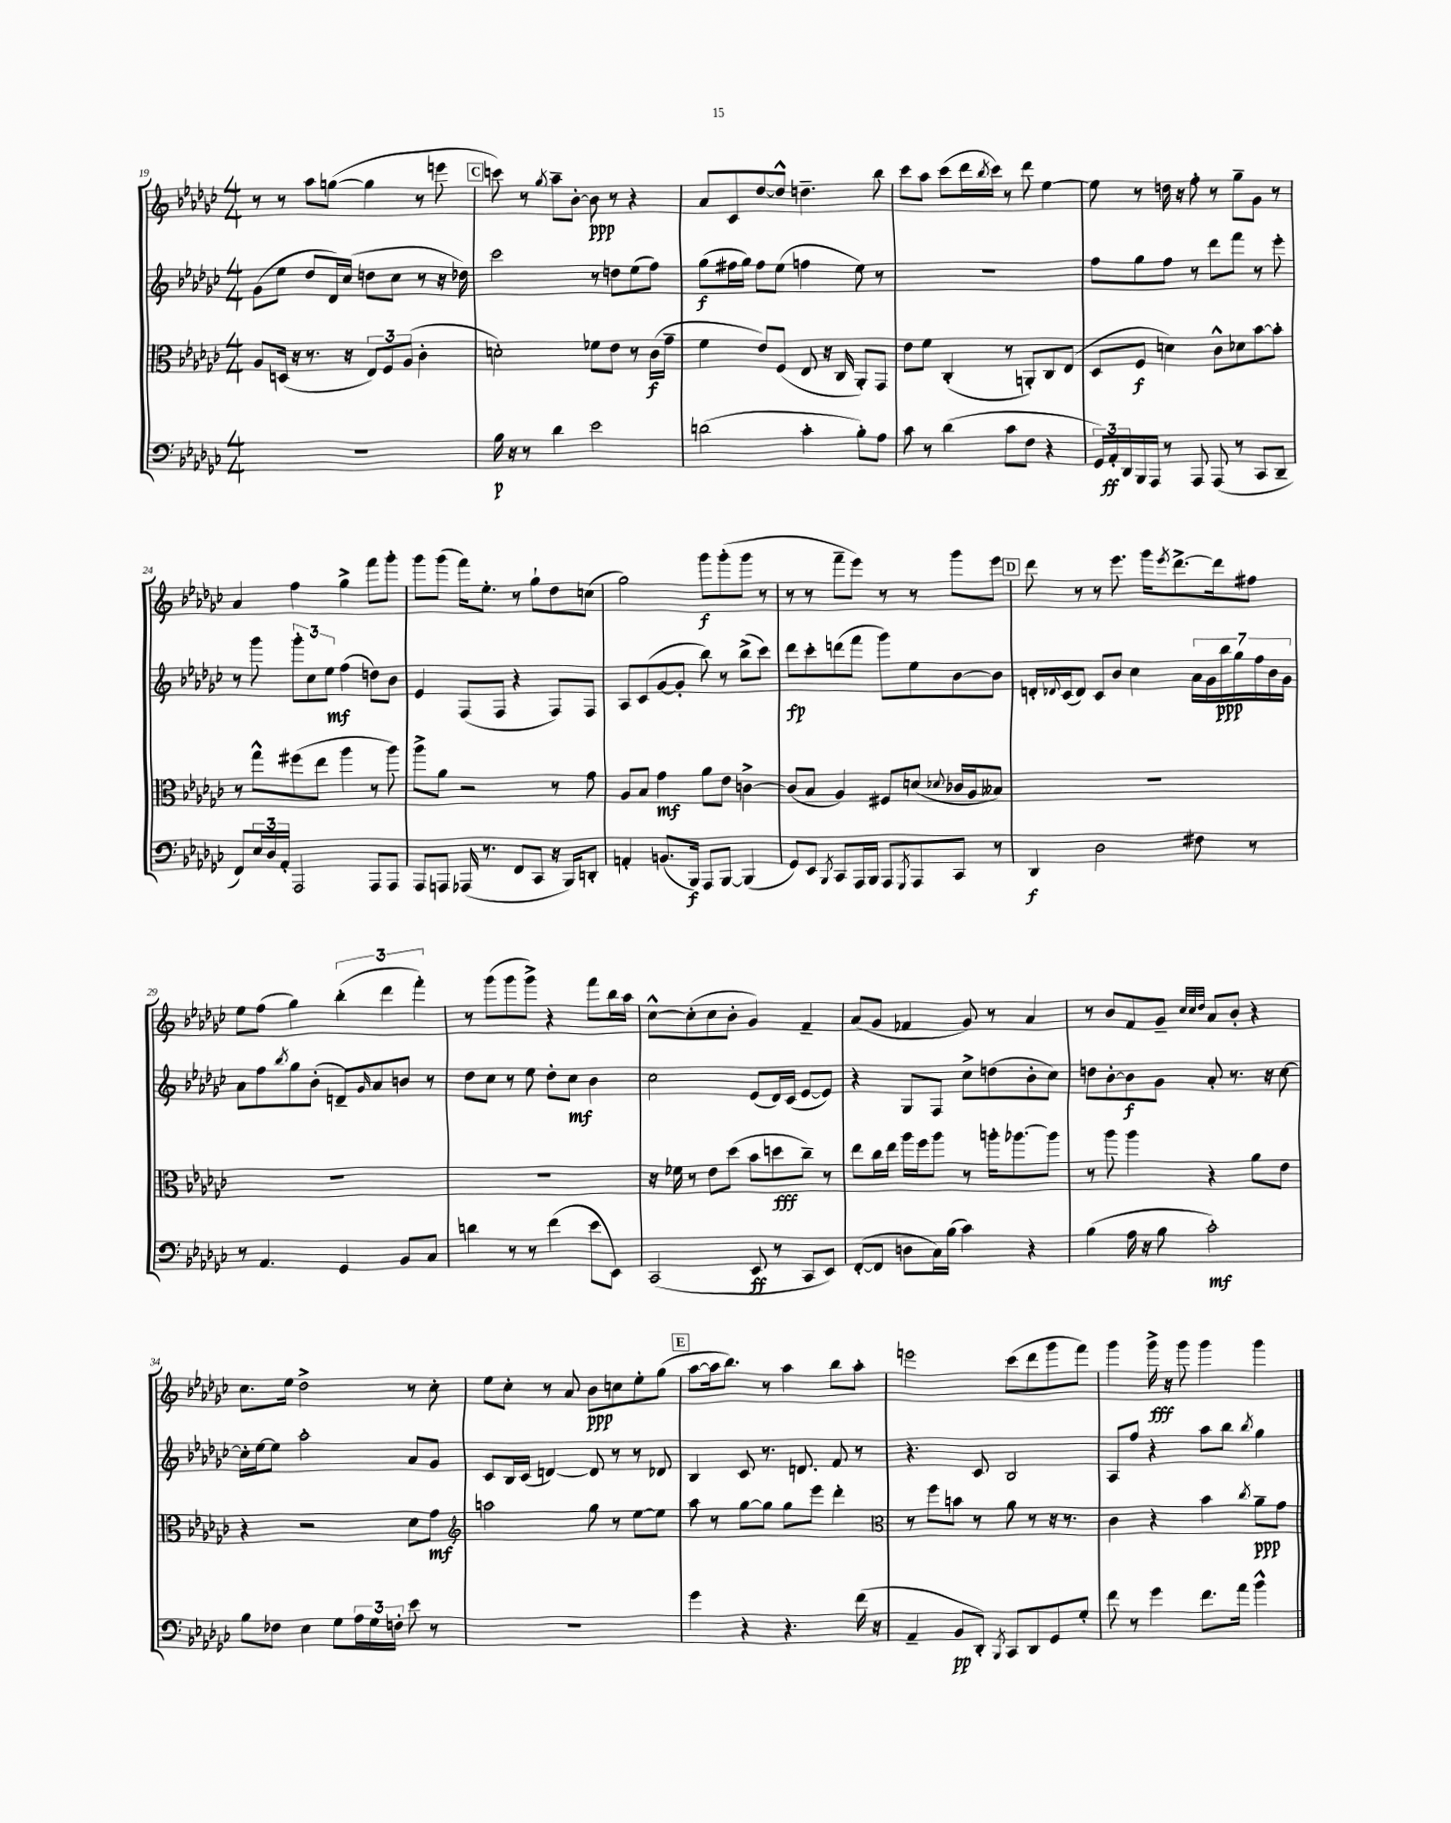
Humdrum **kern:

**kern	**kern	**kern	**kern
*staff4	*staff3	*staff2	*staff1
*clefF4	*clefC3	*clefG2	*clefG2
*k[b-e-a-d-g-c-]	*k[b-e-a-d-g-c-]	*k[b-e-a-d-g-c-]	*k[b-e-a-d-g-c-]
*M4/4	*M4/4	*M4/4	*M4/4
1r	8A-	(8g-	8r
.	(16D	8ee-	8r
.	16r	.	.
.	8.r	8dd-	8aa-
.	.	16d-)	([8gg
.	16r	(16cc-	.
.	12E-)	8dd	4gg]
.	12F	.	.
.	.	8cc-	.
.	(12A-	.	.
.	4c-'	8r	8r
.	.	16r	8eee
.	.	16dd-)	.
=	=	=	=
16B-	2d')	2ccc-	8ccc)
16r	.	.	.
8r	.	.	8r
.	.	.	8qgg-
4d-	.	.	8aa-~
.	.	.	[8b-'
2e-	8f-	8r	8b-]
.	8e-	8dd	8r
.	8r	(8ee-	4r
.	(16c-	8ff)	.
.	16g-~	.	.
=	=	=	=
(2d	4f	(8gg-	8a-
.	.	16ff#	8c-
.	.	16gg-)	.
.	8e-)	8ff#	[8dd-
.	(8F	(8ee-	8dd-^^]
4c-'	8E-	4ff	4.dd~
.	16r	.	.
.	16C-	.	.
8B-')	8AA-')	8ee-)	.
8A-	8GG-	8r	8bb-
=	=	=	=
8c-	8e-	1r	8ccc-
8r	8f	.	8aa-
(4d-	(4C-'	.	(8ccc-
.	.	.	16ddd-
.	.	.	8qbb-
.	.	.	16ccc-)
8c-	8r	.	8r
8F	8AA')	.	8ddd-
4r	8C-	.	[4ee-
.	(8E-	.	.
=	=	=	=
24GG-)	8D-	8ff	8ee-]
24AA-'	.	.	.
24DD-	.	.	.
16BBB-	8F	8gg-	8r
16AAA-	.	.	.
8r	4d)	8ff	16dd
.	.	.	16r
8AAA-	.	8r	8ff'
(8AAA-	8c-^^	8ddd-	8r
8r	8d-	8fff	8gg-~
8CC-	[8b-	8r	8g-
8DD-~	8b-']	8eee-'	8r
=	=	=	=
8FF)	8r	8r	4a-
24E-	8gg-^^	8ggg-	.
24D-	.	.	.
24AA-'	.	.	.
2AAA-	(8ff#	12ggg-'	4ff
.	.	12cc-	.
.	8ee-	.	.
.	.	12ee-	.
.	4aa-	(4ff	4gg-^
8AAA-	8r	8dd)	8fff
8AAA-	8aa-)	8b-	8ggg-'
=	=	=	=
8AAA-	8aa-^	4e-	8ggg-
8AAA	8a-	.	(8ggg-
(16AAA-	2r	(8F	16fff)
8.r	.	.	8.ee-'
.	.	8F	.
8FF	.	4r	8r
8CC-	.	.	8gg-`
16r	8r	8F)	8dd-
16BBB-)	.	.	.
8DD'	8g-	8F	(8cc
=	=	=	=
4AA'	8A-	8A-	2gg-)
.	8B-	(8c-	.
(8.BB	4g-	[8g-	.
.	.	8g-']	.
16BBB-)	.	.	.
8AAA-	8a-	8bb-)	8ggg-
[8BBB-	8e-	8r	(8ggg-'
(4BBB-]	[4c^	(8bb-^	8ggg-
.	.	8ccc-)	8r
=	=	=	=
8GG-)	(8c]	8ddd-	8r
8EE-	8B-	8ccc-'	8r
8qBBB-	.	.	.
8CC-	4A-)	(8ddd	8fff~
16AAA-	.	8fff	8eee-)
16BBB-	.	.	.
8AAA-	8F#	8ggg-)	8r
8qGGG-	.	.	.
8AAA-	(8d	8ee-	8r
.	8qqd-	.	.
8CC-	16c-	[8b-	8ggg-
.	16A-	.	.
8r	8B--)	8b-]	8eee-
=	=	=	=
4DD-	1r	16d'	8ddd-
.	.	8qqd-	.
.	.	(16c-	.
.	.	8d-)	8r
2D-	.	8c-	8r
.	.	8b-	8.eee-
.	.	4cc-	.
.	.	.	16ggg-
.	.	.	8qeee-
.	.	.	[8.ddd-^
8F#	.	28a-	.
.	.	28g-	.
.	.	.	16ddd-]
.	.	28bb-	.
.	.	28gg-	.
8r	.	.	8ff#
.	.	28ff	.
.	.	28b-	.
.	.	28g-	.
=	=	=	=
8r	1r	8a-	8ee-
4.AA-	.	8ff	(8ff
.	.	8qbb-	.
.	.	8gg-	4gg-)
.	.	(8b-'	.
4GG-	.	8d~)	(6bb-'
.	.	16qqg-	.
.	.	8a-	.
.	.	.	6ddd-
8BB-	.	8b	.
.	.	.	6fff')
8C-	.	8r	.
=	=	=	=
4d	1r	8dd-	8r
.	.	8cc-	(8ggg-
8r	.	8r	8ggg-
8r	.	8ee-	8ggg-^)
(4f	.	8dd-'	4r
.	.	8cc-	.
8e-	.	4b-	8fff
8EE-)	.	.	16bb-
.	.	.	16aa-
=	=	=	=
(2CC-	16r	2cc-	[8cc-^^
.	16f-	.	.
.	8r	.	(8cc-']
.	8e-	.	8cc-
.	(8dd-	.	8b-'
8EE-	8b-	(8e-	4g-)
8r	8dd	16d-)	.
.	.	(16c-	.
8CC-	8cc-~)	[8e-	4f~
8EE-)	8r	8e-])	.
=	=	=	=
([8FF'	8ee-	4r	(8a-
8FF]	16cc-	.	8g-
.	16ee-	.	.
8D	16aa-	8G-	4f-
.	16ff	.	.
16C-)	8aa-	8F	.
(16B-	.	.	.
4c-)	8r	8cc-^	8g-)
.	16aa'	(8dd	8r
.	[8.aa-	.	.
4r	.	8b-'	4a-
.	8aa-]	8cc-)	.
=	=	=	=
(4B-	8r	8dd	8r
.	8aa-	[8b-'	8b-
16A-	4aa-	8b-]	8f
16r	.	.	.
8B-	.	8g-	8g-~
.	.	.	32qqcc-
.	.	.	32qqcc-
.	.	.	32qqdd-
2c-')	4r	8a-'	8a-
.	.	8.r	8b-'
.	8a-	.	4r
.	.	16r	.
.	8e-	[8cc-	.
=	=	=	=
8B-	4r	16cc-']	8.cc-
.	.	[16ee-	.
8F-	.	8ee-]	.
.	.	.	16ee-
4E-	2r	2aa-'	2dd-^
8G-	.	.	.
24A-	.	.	.
24G-	.	.	.
24F'	.	.	.
8e-	8d-	8a-	8r
8r	8g-	8g-	8cc-'
=	=	=	=
*	*clefG2	*	*
1r	2aa	8c-	8ee-
.	.	16B-	8cc-'
.	.	(16c-	.
.	.	[4d)	8r
.	.	.	8a-
.	8gg-	8d]	8b-
.	8r	8r	8cc
.	[8ee-	8r	8ee-'
.	8ee-]	8d-	(8gg-
=	=	=	=
4g-	8aa-	4B-	[8aa-
.	8r	.	16aa-]
.	.	.	8.bb-)
4r	[8gg-	8c-	.
.	8gg-]	8.r	8r
4.r	8gg-	.	4aa-
.	.	8.d	.
.	8eee-	.	.
.	4ddd-'	8f	8bb-
(16f	.	8r	8aa-'
16r	.	.	.
=	=	=	=
*	*clefC3	*	*
4AA-~	8r	4.r	2eee
.	8ff	.	.
8BB-	8b	.	.
8DD-')	8r	8c-	.
8qBBB-	.	.	.
8CC-	8a-	2B-	(8ccc-
8DD-	8r	.	8ddd-
8GG-	16r	.	8ggg-
.	8.r	.	.
8G-'	.	.	8fff)
=	=	=	=
8f	4c-	8A-	4ggg-
8r	.	8ff	.
4g-	4r	4r	16ggg-^
.	.	.	16r
.	.	.	8ggg-
8.f	4b-	8aa-	4ggg-
.	.	8bb-	.
16a-	.	.	.
.	8qcc-	8qbb-	.
4b-^^	8a-~	4gg-	4ggg-
.	8g-	.	.
==	==	==	==
*-	*-	*-	*-
